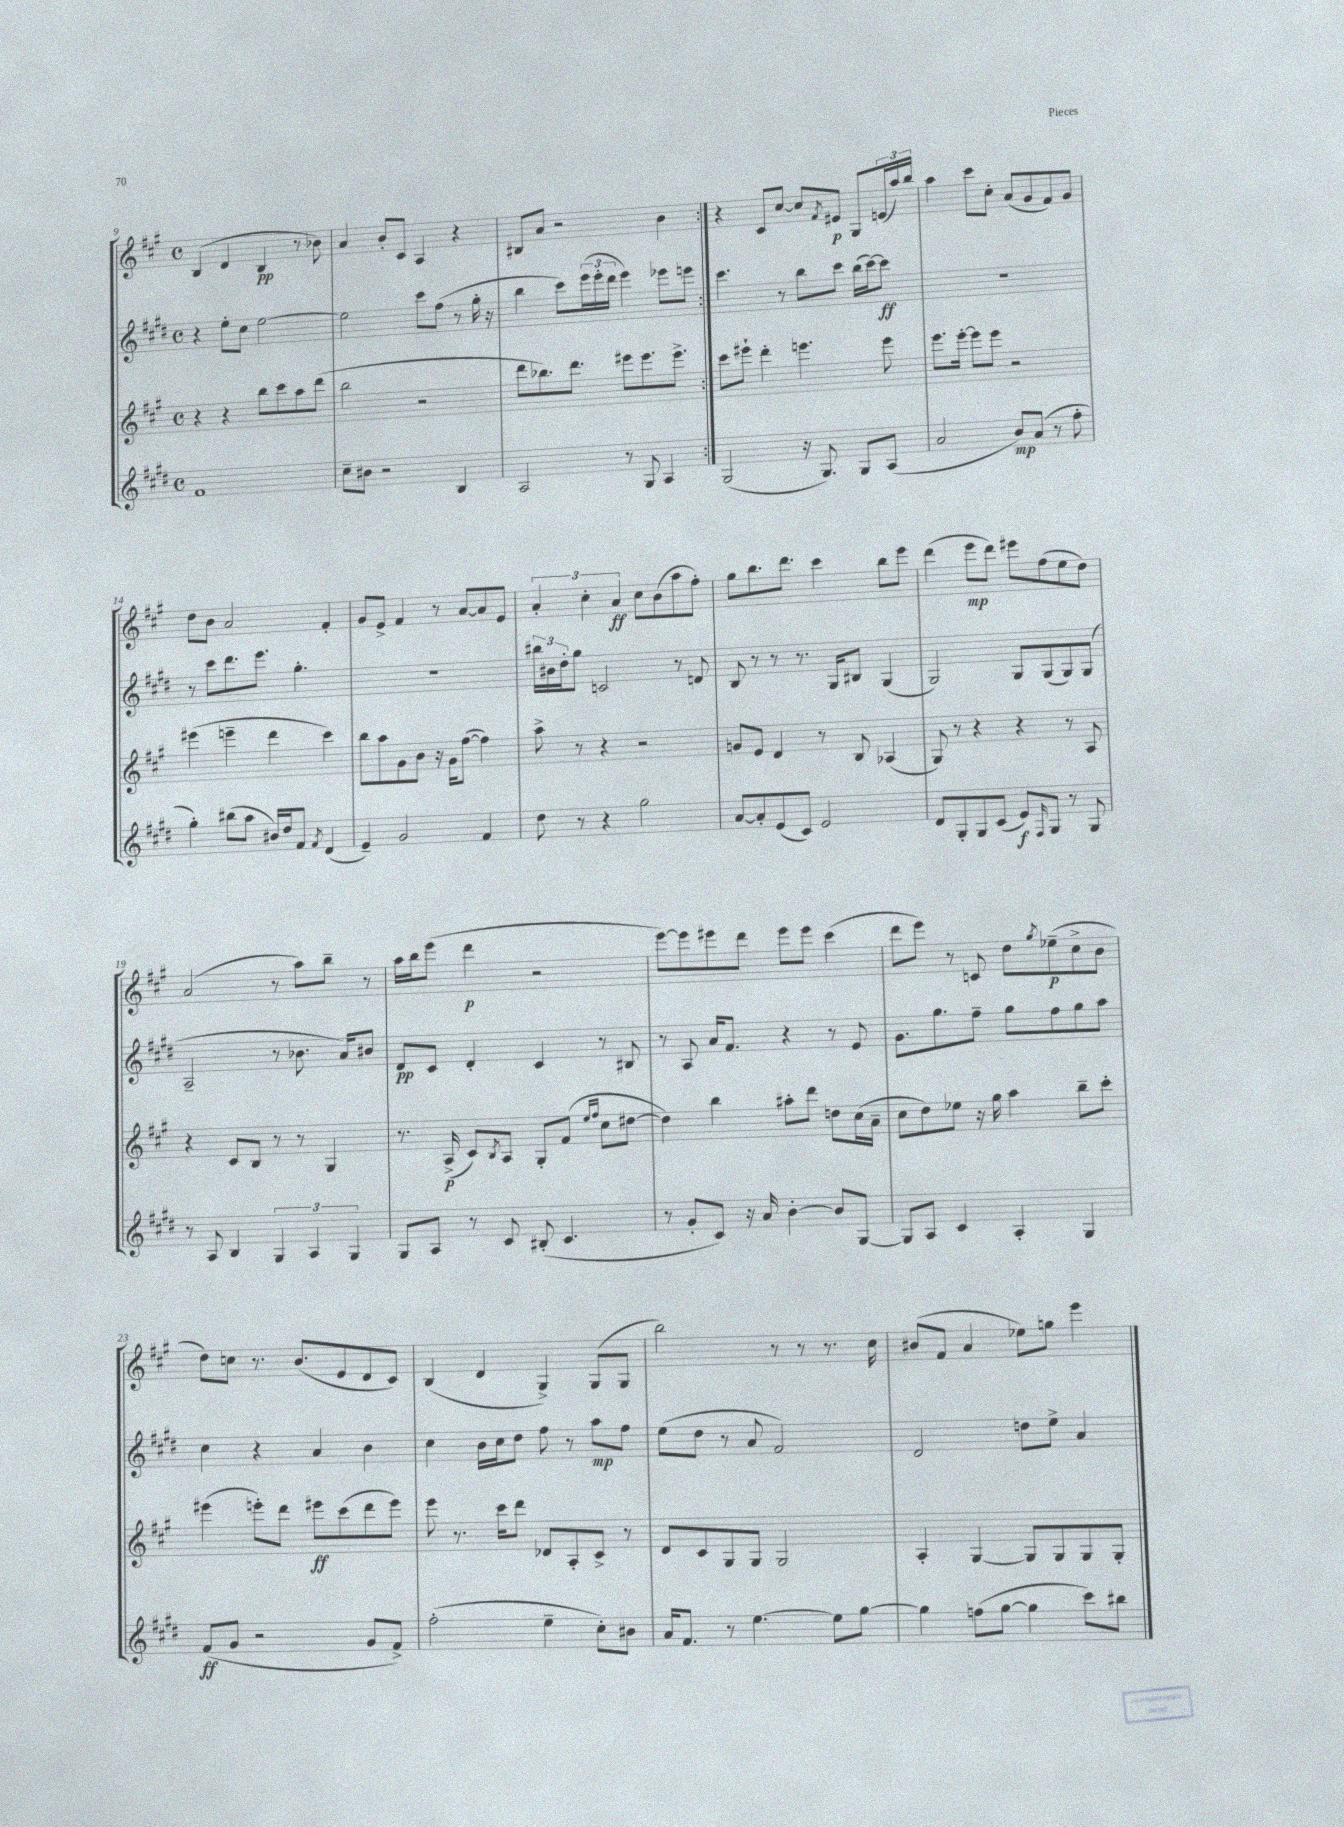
<<
\new StaffGroup <<
\new Staff = "s0" {
    \clef treble \key a \major \defaultTimeSignature \time 4/4
    \repeat volta 2 { b4( d'4 b4\pp r8 bes'8) |
    a'4 b'8-. cis'8 a4 r4 |
    bis8 a'8 r2 b'4 | }
    r4 cis'8 cis''8~ cis''8 \acciaccatura { fis'8 } eis'8\p gis8 \tuplet 3/2 { e'16( a''16) b''16 } |
    a''4 cis'''8 cis''8-. a'8( gis'8 fis'8) gis'8 |
    d''8 b'8 a'2 fis'4-. |
    gis'8 e'8-> fis'4 r8 a'8~ a'8 e'8 |
    \tuplet 3/2 { a'4-. cis''4-. a'4\ff } cis''8 b'8( a''8 fis''8-.) |
    gis''8 b''8. d'''8. cis'''4 b''8 e'''8 |
    d'''4( e'''8\mp d'''8) eis'''8 fis''8( e''8 d''8) |
    a'2( r8 a''8) b''8-- r8 |
    a''16 b''16 e'''8( d'''4\p r2 |
    e'''8~) e'''8 eis'''8 d'''8 eis'''8 eis'''8 cis'''4( |
    d'''8 e'''8) r8 c'8 d''8 \acciaccatura { gis''8 } ees''8--\p( cis''8-> b'8 |
    d''8) c''8 r8. b'8.( e'8 d'8 cis'8) |
    b4( d'4 gis4->) gis8( gis8 |
    b''2) r8 r8 r8. cis''16 |
    bis'8( fis'8 a'4 ees''8) g''8 e'''4 \bar "|." |
}
\new Staff = "s1" {
    \clef treble \key e \major \defaultTimeSignature \time 4/4
    \repeat volta 2 { r4 e''8-. cis''8 e''2~ |
    e''2 cis'''8 fis''8( r8 gis''16-. r16 |
    b''4 cis'''8) \tuplet 3/2 { e'''16( e'''16-. dis'''16 } e'''4) ees'''8 e'''8 | }
    cis'''4. r8 b''8 cis'''8 b''16( cis'''16~) cis'''8\ff |
    R1 |
    r8 cis'''8 dis'''8. e'''8. gis''4.-. |
    R1 |
    \tuplet 3/2 { bis''16 bis'16 dis''16-. } gis''8 c'2 r8 d'8 |
    b8 r8 r8 r8. gis16 bis8 gis4( |
    gis2) gis8 gis8( gis8) gis8( |
    a2-- r8 bes'8. a'16) bis'8 |
    dis'8\pp cis'8 dis'4-. cis'4 r8 bis8 |
    r8 a8 a'16 fis'8. r4 r8 e'8 |
    gis'8. gis''8. fis''8-- gis''8 fis''8 gis''8 a''8 |
    cis''4 r4 a'4 b'4 |
    cis''4 b'16 cis''16 dis''8 fis''8 r8 a''8\mp fis''8 |
    e''8( dis''8 r8 a'8 fis'2) |
    dis'2 d''8 e''8-> a'4 \bar "|." |
}
\new Staff = "s2" {
    \clef treble \key a \major \defaultTimeSignature \time 4/4
    \repeat volta 2 { r4 r4 b''8 cis'''8 a''8 d'''8( |
    b''2 r2 |
    d'''8 bes''8.) d'''8. eis'''8 eis'''8. eis'''8.-> | }
    cis'''8 eis'''8-! d'''4-. e'''4. e'''8 |
    e'''8. e'''16~-. e'''8 e'''8 r2 |
    eis'''4( e'''4-- d'''4 cis'''4) |
    b''8 a''8 gis'8 b'8 r16 gis'16 fis''8~( fis''4) |
    a''8-> r8 r4 r2 |
    g'8 e'8 d'4 r8 b8 aes4( |
    gis8) r8 r4 r4 r8 a8 |
    r4 cis'8 b8 r8 r8 gis4 |
    r8. a16->\p( cis'8) \acciaccatura { b8 } a8 gis8-. fis'8( \grace { e''16 fis''16 } cis''8 dis''8~ |
    dis''4) b''4 ais''8-. d'''8 d''8 cis''16( a'16-- |
    cis''8 d''8) ees''8 r16 gis''16 a''4 b''8-- cis'''8-. |
    eis'''4( e'''8-.) d'''8 eis'''8\ff cis'''8( d'''8 eis'''8) |
    e'''8 r8. cis'''16 d'''8 des'8 a8-. cis'8-> r8 |
    d'8 cis'8 gis8 gis8 gis2 |
    a4-. gis4~ gis8 gis8 gis8 gis8-. \bar "|." |
}
\new Staff = "s3" {
    \clef treble \key e \major \defaultTimeSignature \time 4/4
    \repeat volta 2 { fis'1 |
    cis''8-- bis'8 r2 b4 |
    a2 r8 gis8 a4 | }
    gis2( r16 gis8.) gis8 a8( |
    a'2 b'8\mp) a'8( r8 fis''8-. |
    gis''4-.) bis''8( a''8 bis'16) dis''16 fis'8 \acciaccatura { fis'8 } dis'4( |
    e'4--) gis'2 fis'4 |
    dis''8 r8 r4 gis''2 |
    a'8~ a'8-. e'8( cis'8) e'2 |
    dis'8 gis8-. gis8 cis'8( e'8\f) \grace { fis16 } gis8 r8 gis8 |
    r8 a8 b4 \tuplet 3/2 { gis4 a4 gis4 } |
    gis8 a8 r8 cis'8 bis8-.( cis'4. |
    r8 gis'8-. cis'8) r16 a'16 b'4~-. b'8 gis8~ |
    gis8 a8 cis'4 a4-. gis4 |
    fis'8\ff( gis'8 r2 gis'8 fis'8->) |
    fis''2-.( e''4-- cis''8-.) bis'8 |
    a'16 fis'8. r8 e''4.~ e''8 gis''8~ |
    gis''4 f''8( gis''8~ gis''4 cis'''8) bis''8 \bar "|." |
}
>>
>>
\layout { \context { \Score currentBarNumber = #9 } }
